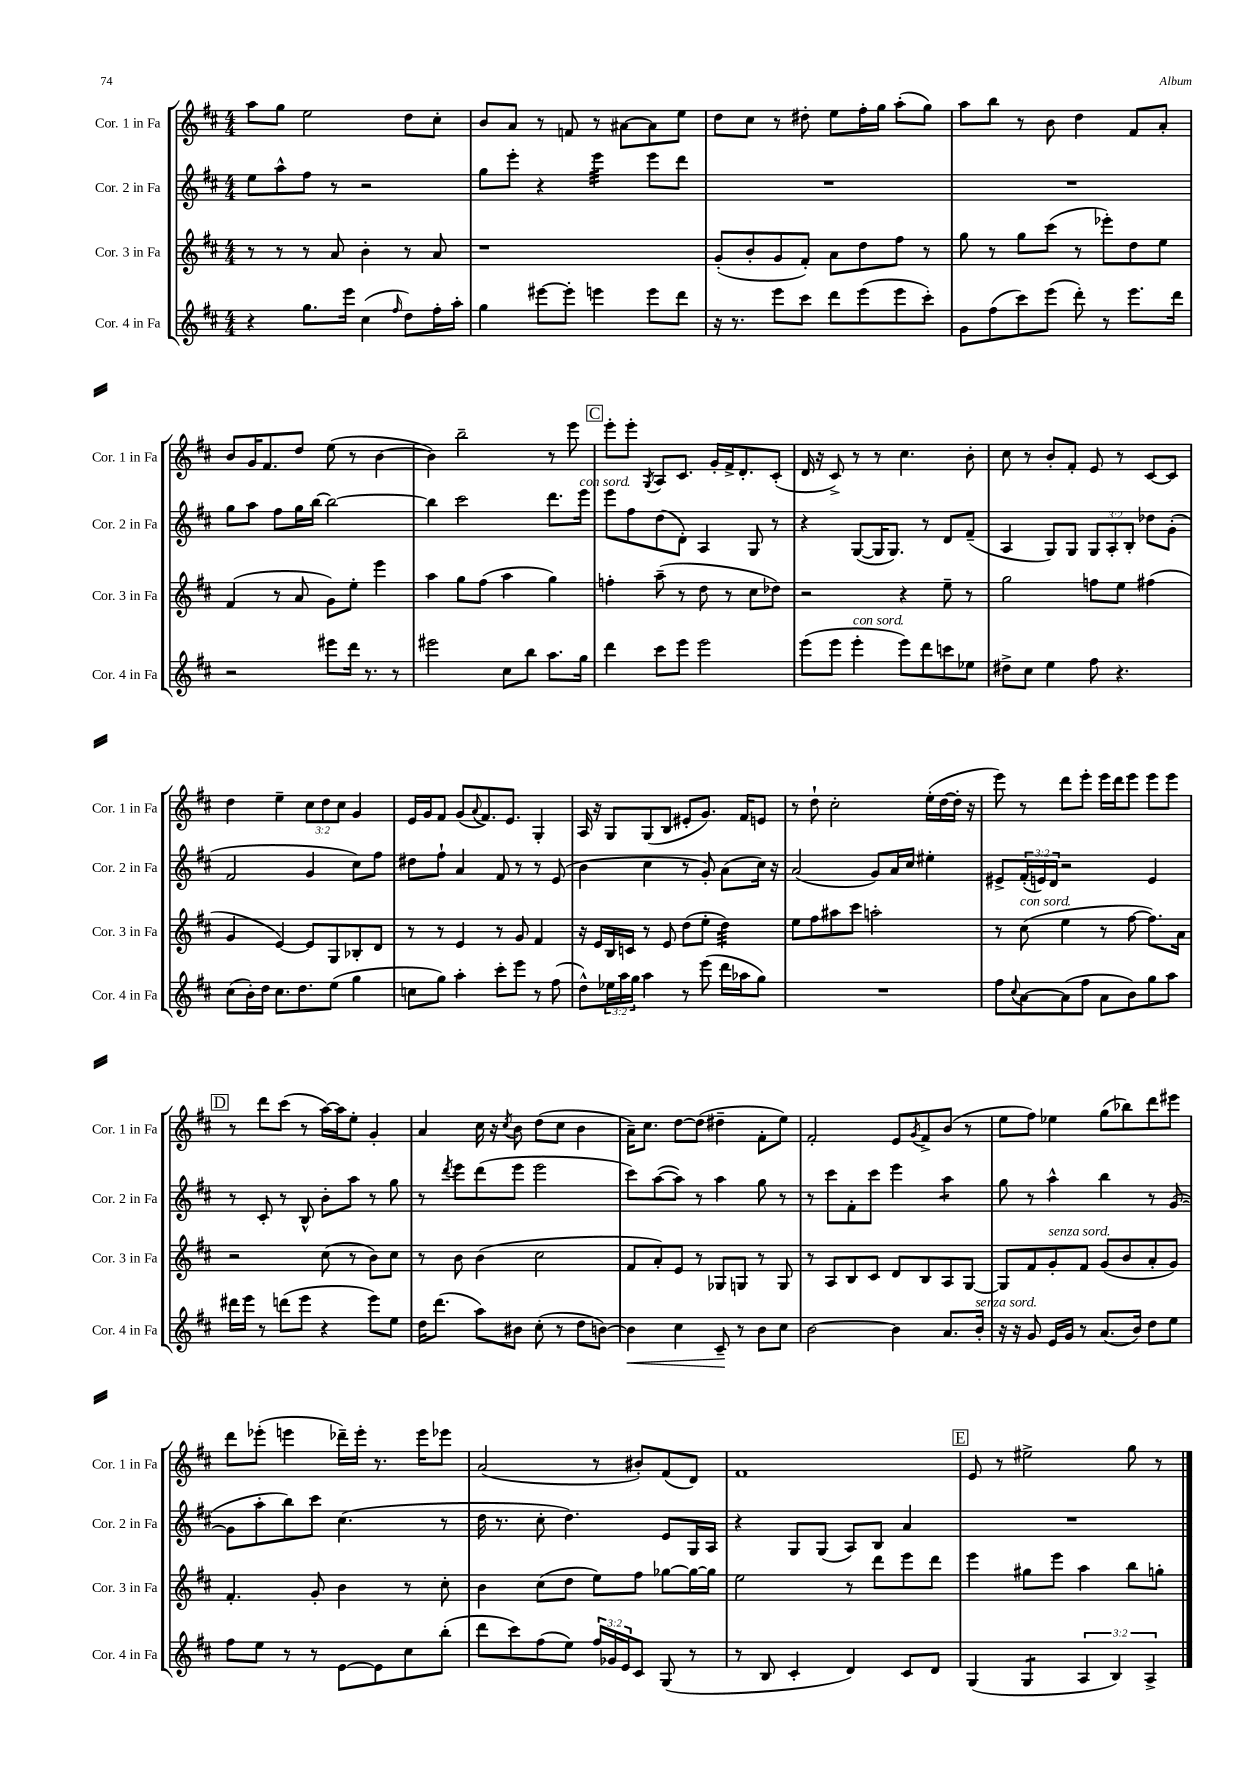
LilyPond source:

<<
\new StaffGroup <<
\new Staff = "s0" \with { instrumentName = "Cor. 1 in Fa" shortInstrumentName = "Cor. 1 in Fa" } {
    \clef treble \key d \major \numericTimeSignature \time 4/4 \override Staff.TupletNumber.text = #tuplet-number::calc-fraction-text
    a''8 g''8 e''2 d''8 cis''8-. |
    b'8 a'8 r8 f'8 r8 ais'8~ ais'8 e''8 |
    d''8 cis''8 r8 dis''8-. e''8 fis''16-. g''16 a''8-.( g''8) |
    a''8 b''8 r8 b'8 d''4 fis'8 a'8-. |
    b'8 g'16 fis'8. d''8 e''8( r8 b'4~ |
    b'4) b''2-- r8 e'''8 |
    \mark \markup { \box "C" } e'''8-. e'''8-. \acciaccatura { g8 } a8 cis'8. g'16-. fis'16-> d'8.-. cis'8-.( |
    d'16 r16 cis'8->) r8 r8 cis''4. b'8-. |
    cis''8 r8 b'8-. fis'8-. e'8 r8 cis'8~ cis'8 |
    d''4 e''4-- \tuplet 3/2 { cis''8 d''8 cis''8 } g'4 |
    e'16 g'16 fis'8 g'8( \appoggiatura { a'8 } fis'8.) e'8. g4-. |
    a16 r16 g8 g8( b8 eis'8-. g'8.) fis'16 e'8 |
    r8 d''8-! cis''2-. e''16-.( d''16~ d''16-. r16 |
    e'''8) r8 d'''8 e'''8-. e'''16 d'''16 e'''8 e'''8 e'''8 |
    \mark \markup { \box "D" } r8 d'''8 cis'''8( r8 a''16~) a''16 e''8-. g'4-. |
    a'4 cis''16 r16 \acciaccatura { cis''8 } b'8 d''8( cis''8 b'4 |
    a'16--) cis''8. d''8~ d''8( dis''4-- fis'8-. e''8) |
    fis'2-. e'8 \acciaccatura { g'8 } fis'8-> b'8( r8 |
    e''8 fis''8) ees''4 g''8( bes''8) d'''8 eis'''8 |
    d'''8 ees'''8-.( e'''4 des'''16--) e'''16-. r8. e'''16 ees'''8 |
    a'2( r8 bis'8-.) fis'8( d'8) |
    fis'1 |
    \mark \markup { \box "E" } e'8 r8 eis''2-> g''8 r8 \bar "|." |
}
\new Staff = "s1" \with { instrumentName = "Cor. 2 in Fa" shortInstrumentName = "Cor. 2 in Fa" } {
    \clef treble \key d \major \numericTimeSignature \time 4/4 \override Staff.TupletNumber.text = #tuplet-number::calc-fraction-text
    e''8 a''8-^ fis''8 r8 r2 |
    g''8 e'''8-. r4 e'''4:32 e'''8 d'''8 |
    R1 |
    R1 |
    g''8 a''8 fis''8 g''16 b''16~ b''2~ |
    b''4 cis'''2 d'''8. e'''16^\markup { \italic "con sord." } |
    \mark \markup { \box "C" } e'''8 fis''8 d''8( d'8-.) a4 g8 r8 |
    r4 g8~( g16 g8.) r8 d'8 fis'8--( |
    a4 g8) g8 \tuplet 3/2 { g8 a8-. b8-. } des''8 g'8-.( |
    fis'2 g'4 cis''8) fis''8 |
    dis''8 fis''8-! a'4 fis'8 r8 r8 e'8( |
    b'4 cis''4 r8 g'8-.) a'8( cis''16) r16 |
    a'2( g'8) a'16 cis''16 eis''4-. |
    eis'8-> \tuplet 3/2 { fis'16-.( e'16) d'16 } r2 e'4 |
    \mark \markup { \box "D" } r8 cis'8-. r8 b8-^ b'8-. a''8 r8 g''8 |
    r8 \acciaccatura { d'''8 } e'''8 d'''8( e'''8 e'''2 |
    cis'''8) a''8~( a''8) r8 a''4 g''8 r8 |
    r8 cis'''8 fis'8-. cis'''8 e'''4 a''4:8 |
    g''8 r8 a''4-^ b''4 r8 g'8~( |
    g'8 a''8-. b''8) cis'''8 cis''4.( r8 |
    d''16 r8. cis''8-. d''4.) e'8 g16 a16 |
    r4 g8 g8( a8) b8 a'4 |
    \mark \markup { \box "E" } R1 \bar "|." |
}
\new Staff = "s2" \with { instrumentName = "Cor. 3 in Fa" shortInstrumentName = "Cor. 3 in Fa" } {
    \clef treble \key d \major \numericTimeSignature \time 4/4
    r8 r8 r8 a'8 b'4-. r8 a'8 |
    r1 |
    g'8-.( b'8-. g'8 fis'8-.) a'8 d''8 fis''8 r8 |
    g''8 r8 g''8 cis'''8( r8 ees'''8-.) d''8 e''8 |
    fis'4( r8 a'8 g'8) e''8-. e'''4 |
    a''4 g''8 fis''8( a''4 g''4) |
    \mark \markup { \box "C" } f''4-. a''8--( r8 d''8 r8 cis''8 des''8) |
    r2 r4 e''8-- r8 |
    g''2 f''8 e''8 fis''4( |
    g'4 e'4~) e'8 g8 bes8-. d'8 |
    r8 r8 e'4 r8 g'8 fis'4 |
    r16 e'16 b16 c'16 r8 e'8 d''8( e''8-. d''4:32) |
    e''8 fis''8 ais''8 cis'''8 a''2-. |
    r8 cis''8^\markup { \italic "con sord." }( e''4 r8 fis''8~ fis''8.) a'16 |
    \mark \markup { \box "D" } r2 cis''8( r8 b'8) cis''8 |
    r8 b'8 b'4( cis''2 |
    fis'8 a'8-.) e'8 r8 ges8 g8 r8 g8 |
    r8 a8 b8 cis'8 d'8 b8 a8 g8~ |
    g8 fis'8 g'8-.^\markup { \italic "senza sord." } fis'8 g'8( b'8 a'8-. g'8) |
    fis'4.-. g'8-. b'4 r8 cis''8-. |
    b'4 cis''8( d''8 e''8) fis''8 ges''8~ ges''16~ ges''16 |
    e''2 r8 d'''8 e'''8 d'''8 |
    \mark \markup { \box "E" } e'''4 gis''8 e'''8 a''4 b''8 g''8-. \bar "|." |
}
\new Staff = "s3" \with { instrumentName = "Cor. 4 in Fa" shortInstrumentName = "Cor. 4 in Fa" } {
    \clef treble \key d \major \numericTimeSignature \time 4/4 \override Staff.TupletNumber.text = #tuplet-number::calc-fraction-text
    r4 g''8. e'''16 cis''4( \grace { fis''16 } d''8) fis''16-. a''16-. |
    g''4 eis'''8~ eis'''8-. e'''4 e'''8 d'''8 |
    r16 r8. e'''8 cis'''8 d'''8 e'''8( e'''8 cis'''8-.) |
    g'8 fis''8( cis'''8) e'''8( d'''8-.) r8 e'''8. d'''16 |
    r2 eis'''8 d'''16 r8. r8 |
    eis'''2 cis''8 b''8 a''8. g''16 |
    \mark \markup { \box "C" } d'''4 cis'''8 e'''8 e'''2 |
    e'''8( e'''8 e'''4-.^\markup { \italic "con sord." } e'''8) d'''8 c'''8 ees''8 |
    dis''8-> cis''8 e''4 fis''8 r4. |
    cis''8( b'16-.) d''16 cis''8. d''8. e''8( g''4 |
    c''8 g''8) a''4-. cis'''8-. e'''8 r8 fis''8( |
    d''8-^) \tuplet 3/2 { ees''16 a''16 g''16 } a''4 r8 e'''8( d'''16 aes''16 g''8) |
    R1 |
    fis''8 \appoggiatura { cis''8 } a'8~ a'8( fis''8 a'8 b'8) g''8 a''8 |
    \mark \markup { \box "D" } dis'''16 e'''16 r8 d'''8( e'''8 r4 e'''8) e''8 |
    d''16 d'''8.( a''8) bis'8 cis''8-.( r8 d''8 b'8~) |
    b'4\< cis''4 cis'8--\! r8 b'8 cis''8 |
    b'2~ b'4 a'8. b'16-.^\markup { \italic "senza sord." } |
    r16 r16 g'8 e'16 g'16 r8 a'8.( b'16) d''8 e''8 |
    fis''8 e''8 r8 r8 e'8~ e'8 cis''8 b''8-.( |
    d'''8 cis'''8) fis''8( e''8) \tuplet 3/2 { fis''16 ges'16 e'16 } cis'8 g8( r8 |
    r8 b8 cis'4-. d'4) cis'8 d'8 |
    \mark \markup { \box "E" } g4( g4:8 \tuplet 3/2 { a4 b4) a4-> } \bar "|." |
}
>>
>>
\layout { \context { \Score \remove "Bar_number_engraver" } }
